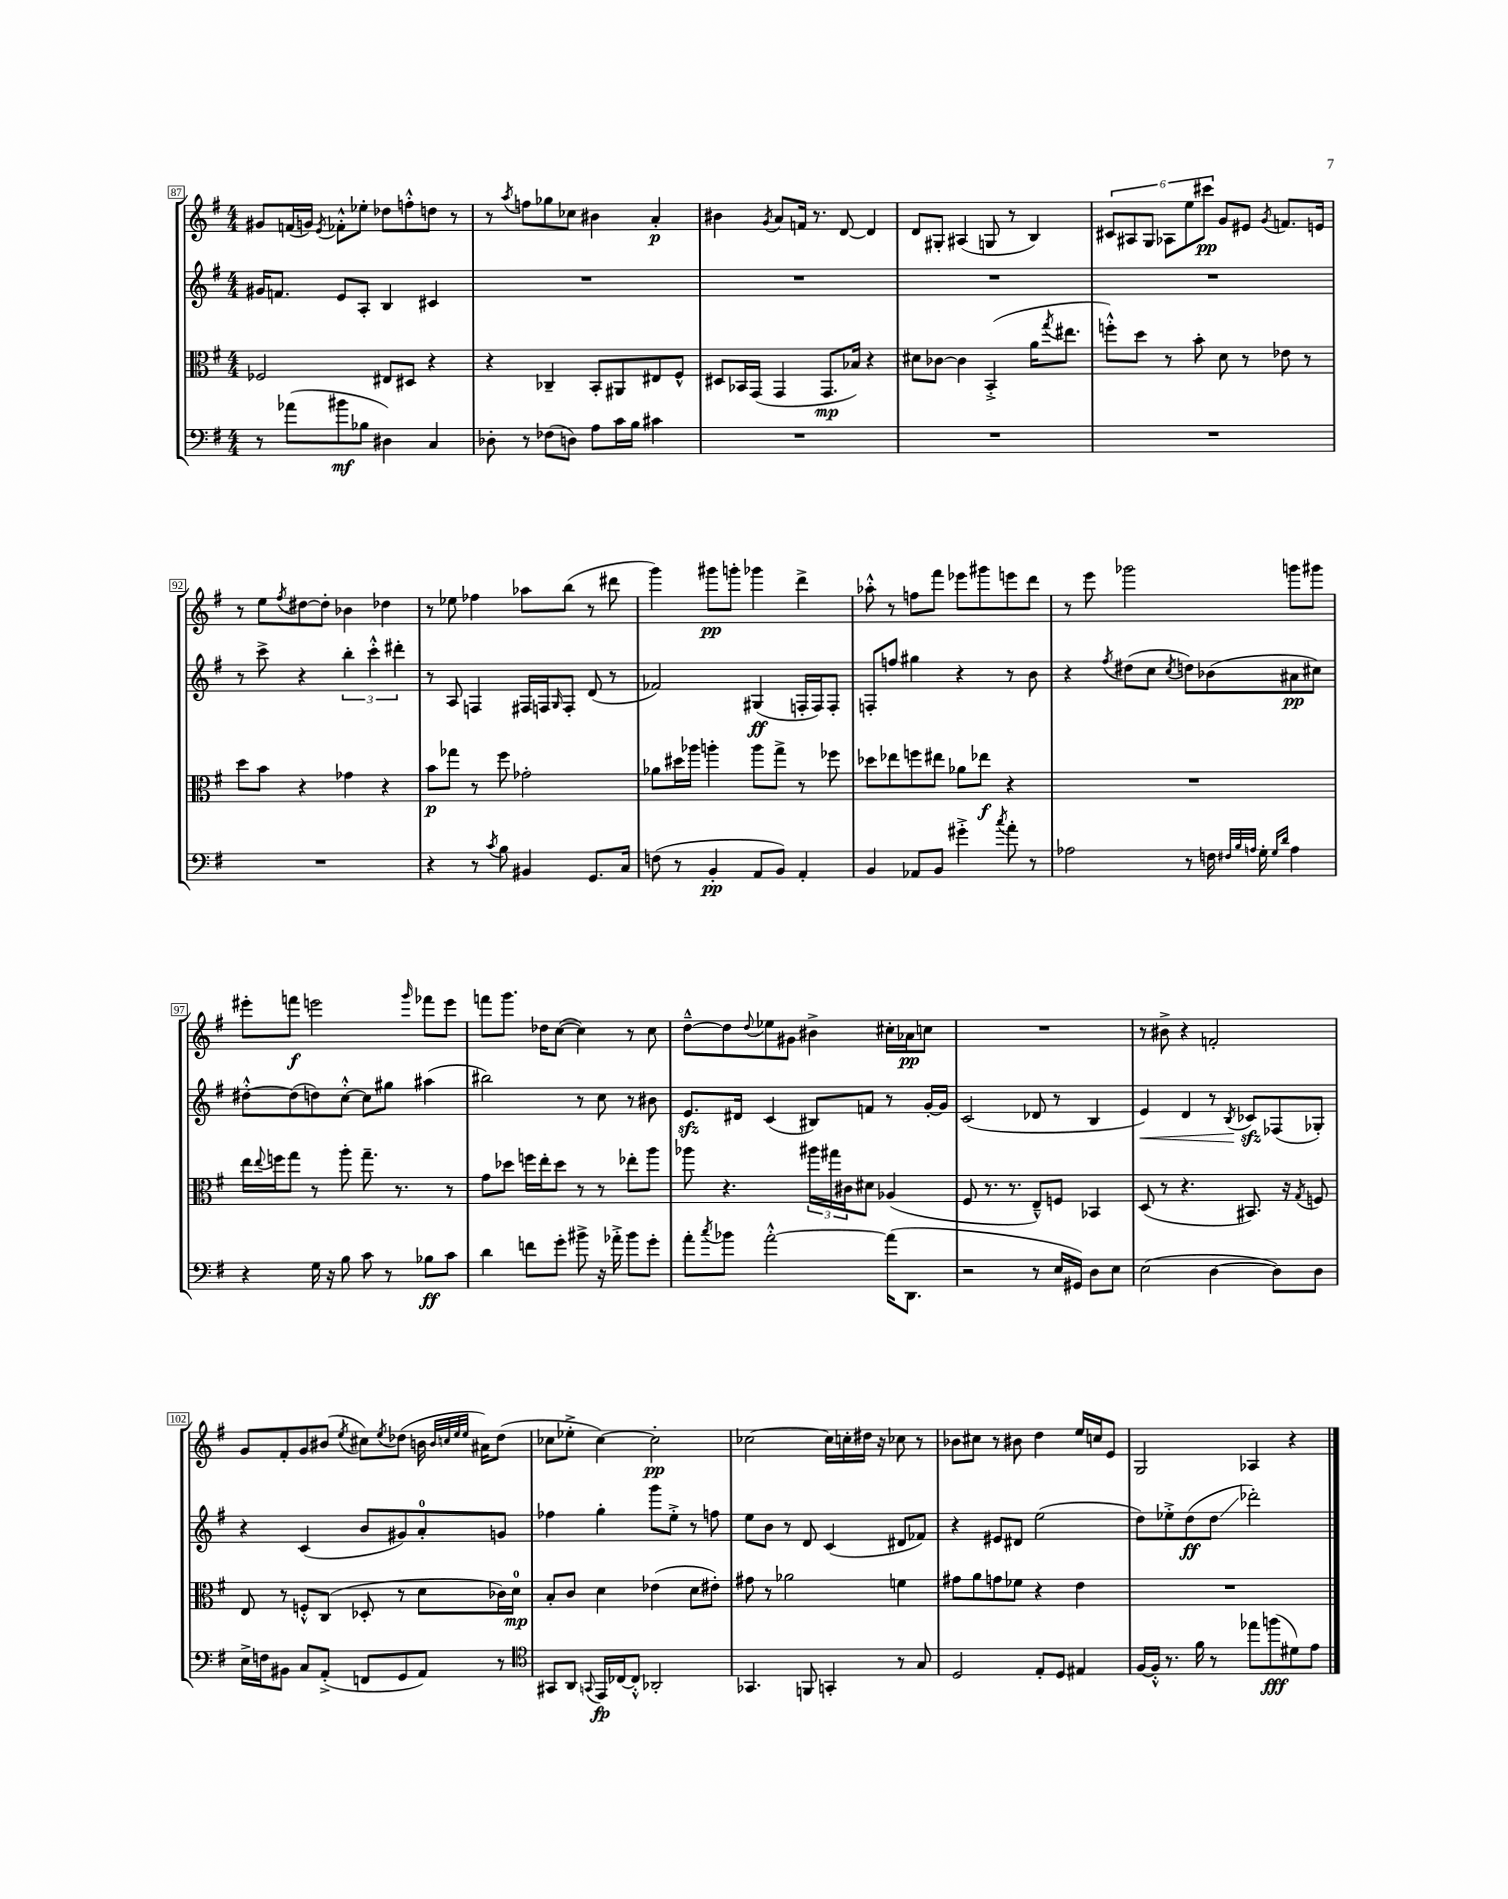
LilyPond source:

<<
\new StaffGroup <<
\new Staff = "s0" {
    \clef treble \key g \major \numericTimeSignature \time 4/4
    gis'8 f'16( g'16) \acciaccatura { e'8 } fes'8-.-^ ees''8-. des''8 f''8-.-^ d''8 r8 |
    r8 \acciaccatura { a''8 } f''8 ges''8 ces''8 bis'4 a'4-.\p |
    bis'4 \acciaccatura { g'8 } a'8 f'16 r8. d'8~ d'4 |
    d'8 gis8-. ais4( g8 r8 b4) |
    \tuplet 6/4 { cis'8 ais8 g8 aes8 e''8 cis'''8\pp } g'8 eis'8 \acciaccatura { g'8 } f'8. e'16 |
    r8 e''8 \acciaccatura { fis''8 } dis''8~ dis''8-. bes'4 des''4 |
    r8 ees''8 fes''4 aes''8 b''8( r8 dis'''8 |
    g'''4) gis'''8\pp g'''8-. ges'''4 d'''4-> |
    aes''8-.-^ r8 f''8 fis'''8 ees'''8 gis'''8 e'''8 d'''8 |
    r8 e'''8 ges'''2 g'''8 gis'''8 |
    eis'''8-. f'''8\f e'''2 \grace { g'''16 } fes'''8 e'''8 |
    f'''8 g'''8. des''16 c''8~( c''4) r8 c''8 |
    d''8~---^ d''8 \appoggiatura { d''8 } ees''8 gis'8 bis'4-> cis''16-. aes'16\pp c''8 |
    R1 |
    r8 bis'8-> r4 f'2-. |
    g'8 fis'8-. g'8 bis'8( \acciaccatura { e''8 } cis''8) \acciaccatura { e''8 } des''8( b'16 \grace { b'32 c''32 e''32 e''32 } ais'16) des''8( |
    ces''8 ees''8-.-> ces''4~) ces''2-.\pp |
    ces''2~ ces''16 c''16-. dis''16 r16 ces''8 r8 |
    bes'8 cis''8 r8 bis'8 d''4 e''16 c''16 e'8 |
    g2 aes4 r4 \bar "|." |
}
\new Staff = "s1" {
    \clef treble \key g \major \numericTimeSignature \time 4/4
    gis'16 f'8. e'8 a8-. b4 cis'4 |
    R1 |
    R1 |
    R1 |
    R1 |
    r8 c'''8-> r4 \tuplet 3/2 { b''4-. c'''4-.-^ dis'''4-. } |
    r8 a8 f4 fis16 f16 \grace { g16 } f8-. d'8( r8 |
    fes'2) gis4\ff( f16-. f16) f8-. |
    f8-. f''8 gis''4 r4 r8 b'8 |
    r4 \acciaccatura { fis''8 } dis''8( c''8 \acciaccatura { c''8 } d''8) bes'8( ais'8\pp cis''8) |
    dis''8~-.-^ dis''8( d''8) c''8~-.-^ c''8 gis''8 ais''4( |
    bis''2) r8 c''8 r8 bis'8 |
    e'8.\sfz dis'16 c'4( bis8) f'8 r8 g'16~-. g'16 |
    c'2( des'8 r8 b4 |
    e'4\<) d'4 r8 \acciaccatura { b8 } ces'8\sfz\! fes8( ges8-.) |
    r4 c'4( b'8 gis'8) a'8-0-. g'8 |
    fes''4 g''4-. g'''8 e''8-.-> r8 f''8 |
    e''8 b'8 r8 d'8 c'4( dis'8 fes'8) |
    r4 eis'8 dis'8 e''2( |
    d''8) ees''8-.-> d''8\ff( d''8\glissando des'''2-.) \bar "|." |
}
\new Staff = "s2" {
    \clef alto \key g \major \numericTimeSignature \time 4/4
    fes2 eis8 dis8 r4 |
    r4 ces4-- b,8-. ais,8 eis8 fis8-^ |
    dis8 bes,16 g,16( g,4 g,8.\mp bes16) r4 |
    dis'8 ces'8~ ces'4 b,4-.->( a'16 \acciaccatura { g''8 } eis''8. |
    f''8-.-^) d''8 r8 b'8-. d'8 r8 ees'8 r8 |
    d''8 b'8 r4 ges'4 r4 |
    b'8\p ges''8 r8 fis''8 ges'2-. |
    aes'8 dis''16 aes''16 a''4-. a''8 g''8-> r8 fes''8 |
    des''8 ees''8 f''8 eis''8 aes'8 ees''8\f r4 |
    R1 |
    e''16 \appoggiatura { e''8 } f''16 g''8 r8 a''8-. g''8.-- r8. r8 |
    g'8 des''8 f''16 e''16-. des''8 r8 r8 ees''8-. a''8 |
    aes''8 r4. \tuplet 3/2 { ais''16 gis''16 cis'16 } dis'8 aes4( |
    fis8 r8. r8. e8---^) f8 bes,4 |
    d8( r8 r4. bis,8.) r16 \acciaccatura { g8 } f8 |
    e8 r8 f8-.-^ c8( des8-. r8 d'8 ces'16) d'16-0\mp |
    b8-. c'8 d'4 ees'4( d'8 eis'8-.) |
    gis'8 r8 aes'2 f'4 |
    gis'8 a'8 g'8 fes'8 r4 e'4 |
    R1 \bar "|." |
}
\new Staff = "s3" {
    \clef bass \key g \major \numericTimeSignature \time 4/4
    r8 aes'8( bis'8\mf bes8 dis4) c4 |
    des8-. r8 fes8( d8) a8 c'16 b16 cis'4 |
    R1 |
    R1 |
    R1 |
    R1 |
    r4 r8 \acciaccatura { c'8 } b8 bis,4 g,8. c16 |
    f8( r8 b,4-.\pp a,8 b,8) a,4-. |
    b,4 aes,8 b,8 gis'4-.-> \acciaccatura { c''8 } a'8-. r8 |
    aes2 r8 f16 \grace { fis32 b32 a32 } g16-. \grace { g16 d'16 } a4 |
    r4 g16 r16 b8 c'8 r8 bes8\ff c'8 |
    d'4 f'8 g'8-. bis'8-> r16 aes'16-.-> bis'8 g'8-. |
    a'8-. \acciaccatura { c''8 } bes'8 a'2~-.-^ a'16( d,8. |
    r2 r8 e16 gis,16) d8 e8 |
    e2( d4~ d8) d8 |
    e16-> f16 bis,8 c8 a,8-.->( f,8 g,8 a,8) r8 |
    \clef tenor gis,8 a,8 \appoggiatura { g,8 } e,16\fp ces16~ ces8-.-^ aes,2-. |
    ges,4. f,8 g,4-. r8 g8 |
    d2 e8-. d8 eis4 |
    fis16~ fis16-.-^ r8. fis'16 r8 ees''8 f''8\fff( dis'8) e'8 \bar "|." |
}
>>
>>
\layout { \context { \Score currentBarNumber = #87 \override BarNumber.stencil = #(make-stencil-boxer 0.1 0.3 ly:text-interface::print) } }
